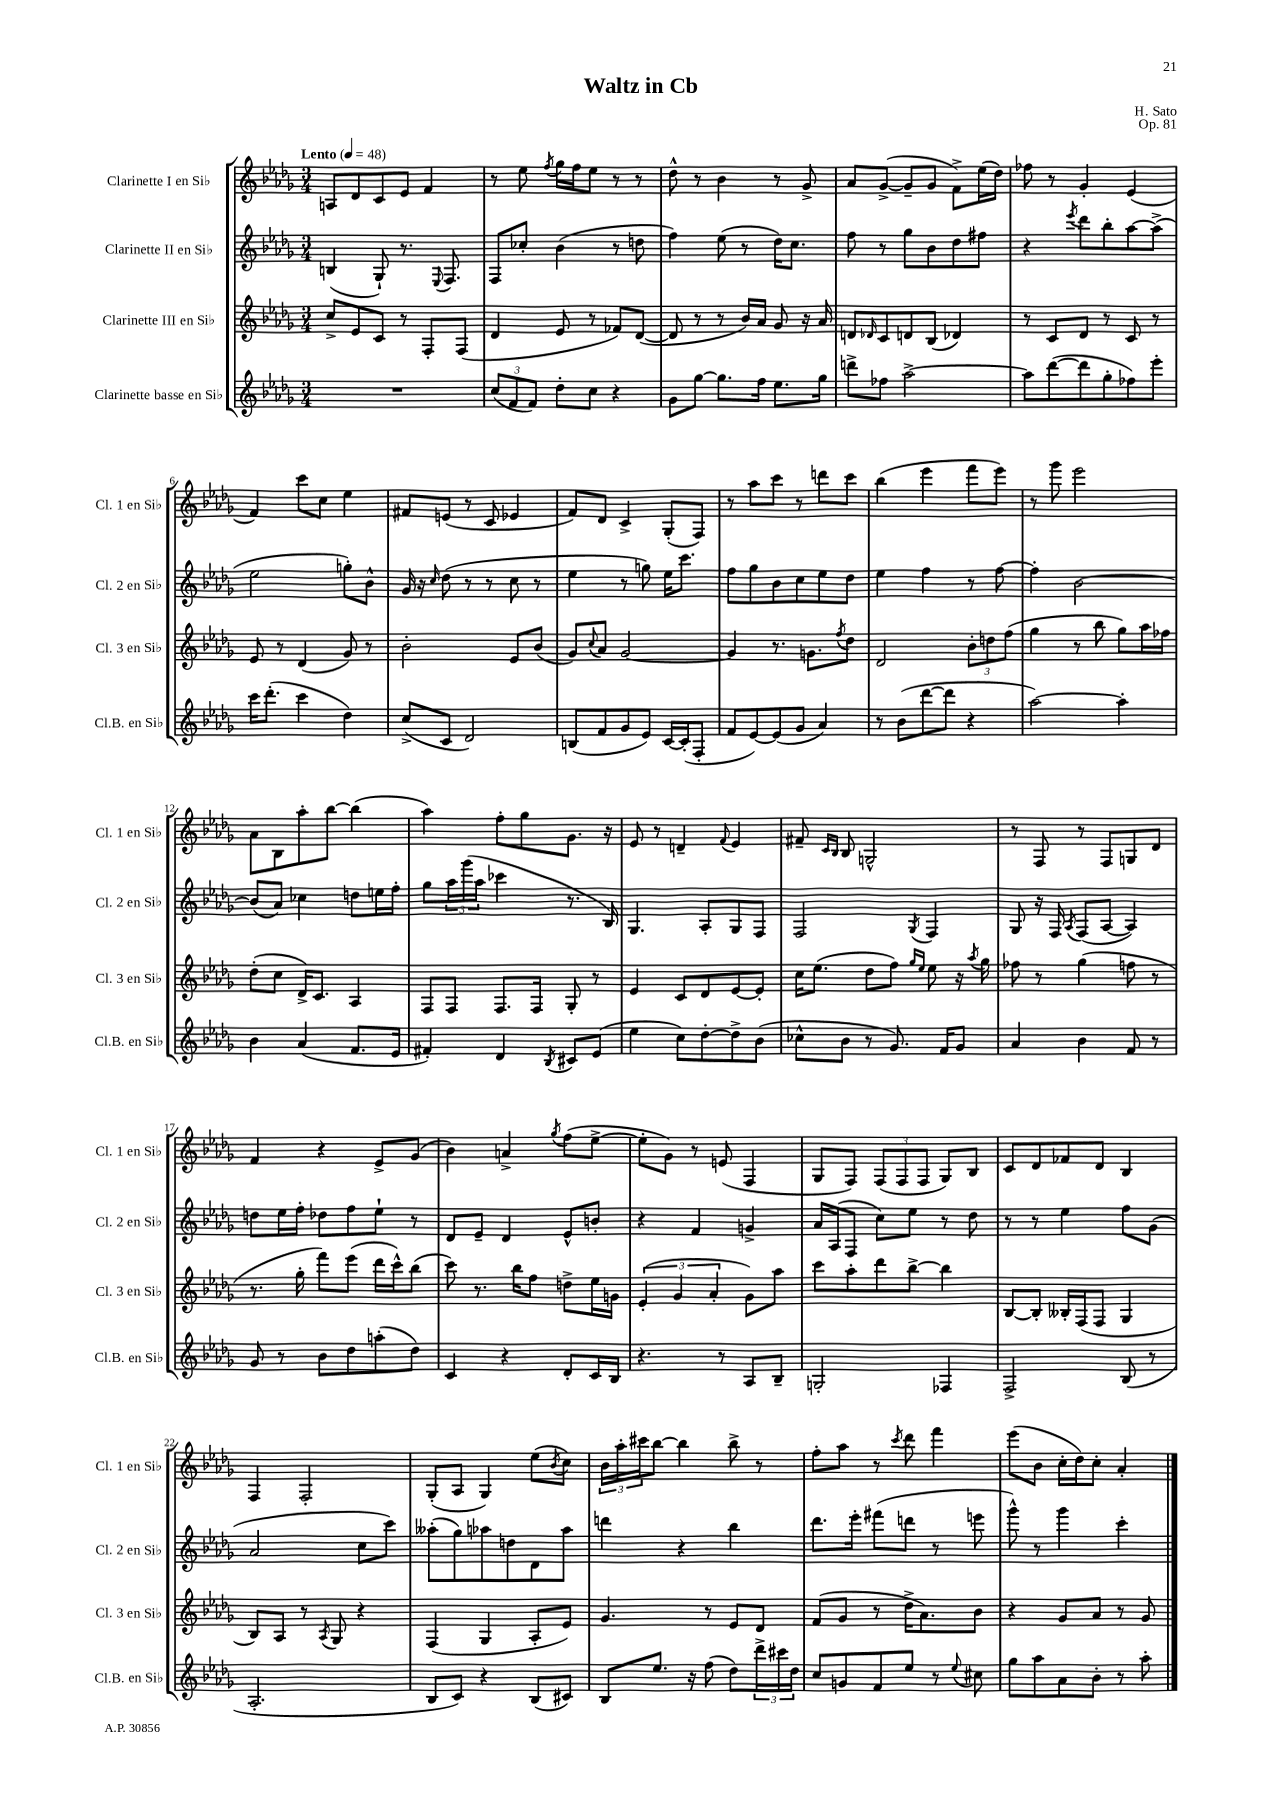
\header { title = "Waltz in Cb" composer = "H. Sato" opus = "Op. 81" }
<<
\new StaffGroup <<
\new Staff = "s0" \with { instrumentName = "Clarinette I en Sib" shortInstrumentName = "Cl. 1 en Sib" } {
    \clef treble \key des \major \numericTimeSignature \time 3/4 \tempo "Lento" 4 = 48
    a8 des'8 c'8 ees'8 f'4 |
    r8 ees''8 \acciaccatura { f''8 } ges''16 f''16 ees''8 r8 r8 |
    des''8-^ r8 bes'4 r8 ges'8-> |
    aes'8 ges'8~->( ges'8-- ges'8 f'8->) ees''16( des''16) |
    fes''8 r8 ges'4-. ees'4( |
    f'4) c'''8 c''8 ees''4 |
    fis'8 e'8( r8 c'8 ees'4 |
    f'8) des'8 c'4-> ges8-.( f8) |
    r8 aes''8 c'''8 r8 d'''8 c'''8 |
    bes''4( ees'''4 f'''8 ees'''8) |
    r8 ges'''8 ees'''2 |
    aes'8 bes8 aes''8-. bes''8~ bes''4( |
    aes''4) f''8-. ges''8 ges'8. r16 |
    ees'8 r8 d'4-- \appoggiatura { f'8 } ees'4 |
    fis'8-- \grace { c'16 bes16 } bes8 g2-^ |
    r8 f8 r8 f8 g8 des'8 |
    f'4 r4 ees'8-> ges'8( |
    bes'4) a'4-> \acciaccatura { ges''8 } f''8( ees''8~-> |
    ees''8-. ges'8) r8 e'8( f4 |
    ges8 f8) \tuplet 3/2 { f8( f8 f8 } ges8) bes8 |
    c'8 des'8 fes'8 des'8 bes4 |
    f4 f2-. |
    ges8-.( aes8 ges4) ees''8( \acciaccatura { bes'8 } c''8) |
    \tuplet 3/2 { bes'16 aes''16-. cis'''16 } bes''8~ bes''4 bes''8-> r8 |
    f''8-. aes''8 r8 \acciaccatura { c'''8 } des'''8 f'''4 |
    ees'''8( bes'8 c''16-. des''16) c''8-. aes'4-. \bar "|." |
}
\new Staff = "s1" \with { instrumentName = "Clarinette II en Sib" shortInstrumentName = "Cl. 2 en Sib" } {
    \clef treble \key des \major \numericTimeSignature \time 3/4
    b4( ges8-!) r8. \appoggiatura { ees8 } f8. |
    f8 ces''8-. bes'4( r8 d''8 |
    f''4) ees''8( r8 des''16) c''8. |
    f''8 r8 ges''8 bes'8 des''8 fis''8 |
    r4 \acciaccatura { ees'''8 } des'''8 bes''8-. aes''8~ aes''8->( |
    ees''2 g''8-.) bes'8-^ |
    ges'16 r16 \grace { c''16 } des''8( r8 r8 c''8 r8 |
    ees''4 r8 g''8) ees''16 c'''8. |
    f''8 ges''8 bes'8 c''8 ees''8 des''8 |
    ees''4 f''4 r8 f''8~ |
    f''4-. bes'2~ |
    bes'8( aes'8) ces''4 d''8 e''16 f''16-. |
    ges''8 \tuplet 3/2 { aes''16 ges'''16( aes''16 } ces'''4 r8. bes16) |
    ges4. aes8-. ges8 f8 |
    f2 \acciaccatura { ges8 } f4 |
    ges8 r16 f16 \acciaccatura { aes8 } f8( aes8~ aes4) |
    d''8 ees''16 f''16-. des''8 f''8 ees''8-! r8 |
    des'8 ees'8-- des'4 ees'8-^ b'8-. |
    r4 f'4 g'4-> |
    aes'16 aes16( f8 c''8) ees''8 r8 des''8 |
    r8 r8 ees''4 f''8 ges'8( |
    aes'2 c''8 c'''8) |
    aeses''8-.( ges''8) aes''8 d''8 des'8 aes''8 |
    d'''4 r4 bes''4 |
    des'''8. ees'''16-. fis'''8( d'''8 r8 e'''8 |
    ges'''8-^) r8 ges'''4 c'''4-. \bar "|." |
}
\new Staff = "s2" \with { instrumentName = "Clarinette III en Sib" shortInstrumentName = "Cl. 3 en Sib" } {
    \clef treble \key des \major \numericTimeSignature \time 3/4
    c''8-> ees'8 c'8 r8 f8-. f8( |
    des'4 ees'8 r8 fes'8) des'8~( |
    des'8 r8 r8 bes'16) aes'16 ges'8 r16 aes'16 |
    d'8 \grace { des'16 } c'8 d'8 bes8( des'4) |
    r8 c'8 des'8 r8 c'8 r8 |
    ees'8 r8 des'4( ges'8) r8 |
    bes'2-. ees'8 bes'8( |
    ges'8) \appoggiatura { c''8 } aes'8 ges'2~ |
    ges'4 r8. g'8. \acciaccatura { f''8 } des''8 |
    des'2 \tuplet 3/2 { bes'8-. d''8 f''8( } |
    ges''4 r8 bes''8 ges''8) aes''16 fes''16 |
    des''8-.( c''8 des'16->) c'8. aes4 |
    f8 f8 f8. f16 ges8-. r8 |
    ees'4 c'8 des'8 ees'8~ ees'8-. |
    c''16 ees''8.( des''8 f''8) \grace { ges''16 ees''16 } ees''8 r16 \acciaccatura { aes''8 } ges''16 |
    fes''8 r8 ges''4( f''8 r8 |
    r8. ges''16-. f'''8) ees'''8( des'''16 c'''16-^) bes''8( |
    c'''8) r8. bes''16 f''8 d''8-> ees''16 g'16 |
    \tuplet 3/2 { ees'4-.( ges'4 aes'4-. } ges'8) aes''8 |
    c'''8 aes''8-. des'''8 bes''8~-> bes''4 |
    bes8~ bes8-. beses16-. f16( f8 ges4 |
    bes8) aes8 r8 \acciaccatura { aes8 } ges8 r4 |
    f4( ges4 aes8-. ees'8) |
    ges'4. r8 ees'8 des'8 |
    f'8( ges'8 r8 des''16-> aes'8.) bes'8 |
    r4 ges'8 aes'8 r8 ges'8 \bar "|." |
}
\new Staff = "s3" \with { instrumentName = "Clarinette basse en Sib" shortInstrumentName = "Cl.B. en Sib" } {
    \clef treble \key des \major \numericTimeSignature \time 3/4
    R2. |
    \tuplet 3/2 { c''8( f'8 f'8) } des''8-. c''8 r4 |
    ges'8 ges''8~ ges''8. f''16 ees''8. ges''16 |
    d'''8-> fes''8 aes''2~-> |
    aes''8 des'''8~( des'''8 ges''8-. fes''8) ees'''8-. |
    c'''16 des'''8.-.( c'''4 des''4) |
    c''8->( c'8 des'2) |
    b8( f'8 ges'8 ees'8) c'16~ c'16-.( f8-. |
    f'8 ees'8~) ees'8( ges'8 aes'4) |
    r8 bes'8( des'''8~ des'''8 r4 |
    aes''2~) aes''4-. |
    bes'4 aes'4( f'8. ees'16 |
    fis'4-.) des'4 \acciaccatura { bes8 } cis'8 ees'8( |
    ees''4 c''8) des''8~-. des''8-> bes'8( |
    ces''8-^ bes'8 r8 ges'8.) f'16 ges'8 |
    aes'4 bes'4 f'8 r8 |
    ges'8 r8 bes'8 des''8 a''8-.( des''8) |
    c'4 r4 des'8-. c'16 bes16 |
    r4. r8 aes8 bes8-- |
    g2-. fes4 |
    f2-> bes8( r8 |
    aes2.-. |
    bes8 c'8) r4 bes8( cis'8) |
    bes8 ees''8. r16 f''8( des''8) \tuplet 3/2 { des'''16-> cis'''16 des''16 } |
    c''8 g'8 f'8 ees''8 r8 \appoggiatura { ees''8 } cis''8 |
    ges''8 aes''8 aes'8 bes'8-. r8 aes''8-. \bar "|." |
}
>>
>>
